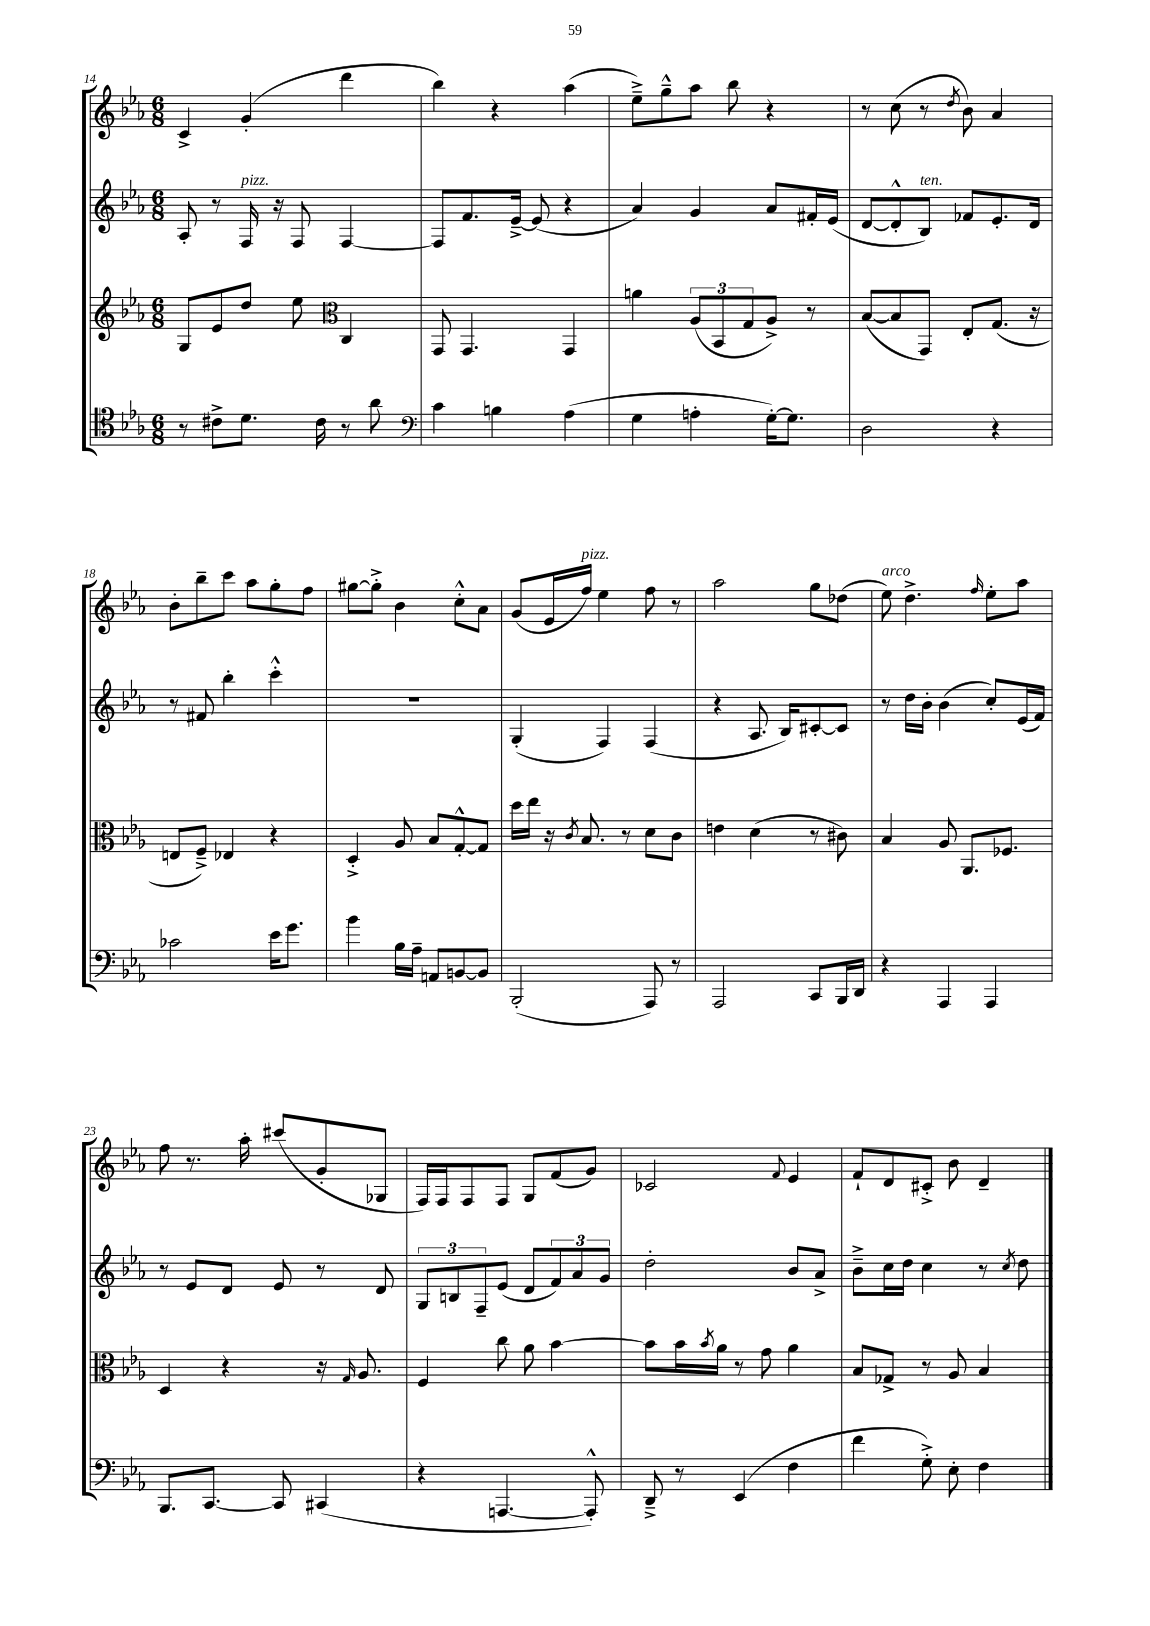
<<
\new StaffGroup <<
\new Staff = "s0" {
    \clef treble \key ees \major \numericTimeSignature \time 6/8
    c'4-> g'4-.( d'''4 |
    bes''4) r4 aes''4( |
    ees''8--->) g''8---^ aes''8 bes''8 r4 |
    r8 c''8( r8 \acciaccatura { d''8 } bes'8) aes'4 |
    bes'8-. bes''8-- c'''8 aes''8 g''8-. f''8 |
    gis''8~ gis''8-.-> bes'4 c''8-.-^ aes'8 |
    g'8( ees'16 f''16^\markup { \italic "pizz." }) ees''4 f''8 r8 |
    aes''2 g''8 des''8( |
    ees''8^\markup { \italic "arco" }) d''4.-> \grace { f''16 } ees''8-. aes''8 |
    f''8 r8. aes''16-. cis'''8( g'8-. ges8 |
    f16) f16 f8 f8 g8 f'8( g'8) |
    ces'2 \appoggiatura { f'8 } ees'4 |
    f'8-! d'8 cis'8-.-> bes'8 d'4-- \bar "|." |
}
\new Staff = "s1" {
    \clef treble \key ees \major \numericTimeSignature \time 6/8
    aes8-. r8 f16^\markup { \italic "pizz." } r16 f8 f4~ |
    f8 f'8. ees'16~---> ees'8( r4 |
    aes'4) g'4 aes'8 fis'16-. ees'16( |
    d'8~ d'8-.-^ bes8^\markup { \italic "ten." }) fes'8 ees'8.-. d'16 |
    r8 fis'8 bes''4-. c'''4-.-^ |
    R2. |
    g4-.( f4) f4( |
    r4 aes8. bes16) cis'8~-. cis'8 |
    r8 d''16 bes'16-. bes'4( c''8-.) ees'16( f'16) |
    r8 ees'8 d'8 ees'8 r8 d'8 |
    \tuplet 3/2 { g8 b8 f8-- } ees'8( d'8 \tuplet 3/2 { f'8) aes'8 g'8 } |
    d''2-. bes'8 aes'8-> |
    bes'8---> c''16 d''16 c''4 r8 \acciaccatura { c''8 } d''8 \bar "|." |
}
\new Staff = "s2" {
    \clef treble \key ees \major \numericTimeSignature \time 6/8
    g8 ees'8 d''8 ees''8 \clef alto c4 |
    g,8 g,4. g,4 |
    a'4 \tuplet 3/2 { aes8( bes,8 g8 } aes8->) r8 |
    bes8~( bes8 g,8) ees8-. g8.( r16 |
    e8 f8--->) ees4 r4 |
    d4-.-> aes8 bes8 g8~-.-^ g8 |
    d''16 ees''16 r16 \acciaccatura { c'8 } bes8. r8 d'8 c'8 |
    e'4 d'4( r8 cis'8) |
    bes4 aes8 aes,8. fes8. |
    d4 r4 r16 \grace { g16 } aes8. |
    f4 c''8 aes'8 bes'4~ |
    bes'8 bes'16 \acciaccatura { bes'8 } aes'16 r8 g'8 aes'4 |
    bes8 ges8-> r8 aes8 bes4 \bar "|." |
}
\new Staff = "s3" {
    \clef tenor \key ees \major \numericTimeSignature \time 6/8
    r8 cis'8-> d'8. cis'16 r8 aes'8 |
    \clef bass c'4 b4 aes4( |
    g4 a4-. g16~-.) g8. |
    d2 r4 |
    ces'2 ees'16 g'8. |
    bes'4 bes16 aes16-- a,8 b,8~ b,8 |
    bes,,2-.( aes,,8) r8 |
    aes,,2 c,8 bes,,16 d,16 |
    r4 aes,,4 aes,,4 |
    bes,,8. c,8.~ c,8 cis,4( |
    r4 a,,4.~ a,,8-.-^) |
    d,8---> r8 ees,4( f4 |
    f'4 g8-.->) ees8-. f4 \bar "|." |
}
>>
>>
\layout { \context { \Score currentBarNumber = #14 } }
